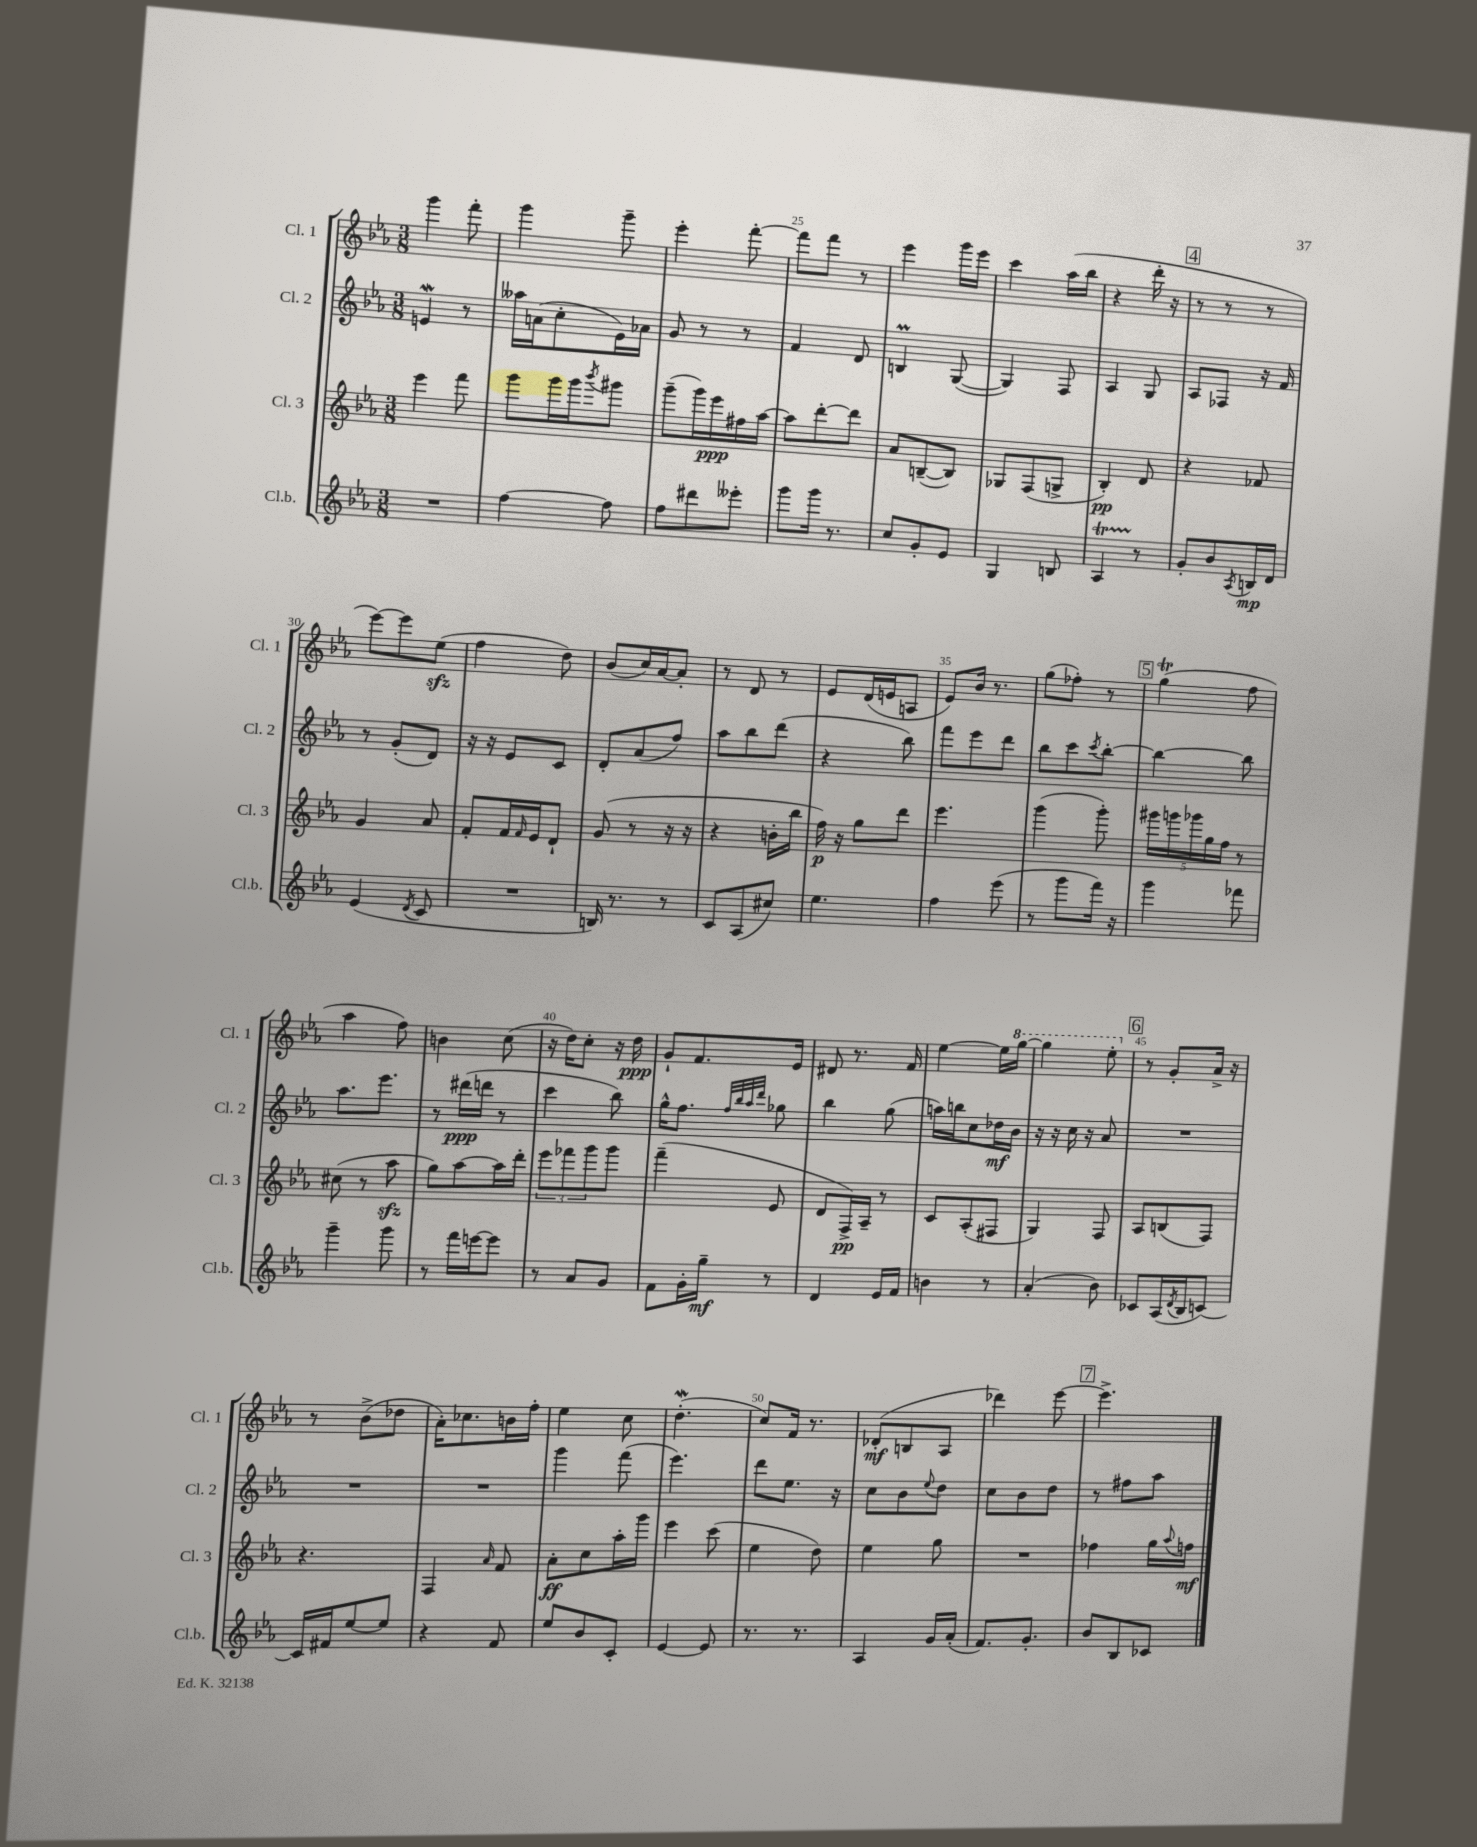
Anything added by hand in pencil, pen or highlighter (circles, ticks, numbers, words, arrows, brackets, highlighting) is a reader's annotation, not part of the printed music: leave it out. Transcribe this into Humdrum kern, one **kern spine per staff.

**kern	**kern	**kern	**kern
*staff4	*staff3	*staff2	*staff1
*clefG2	*clefG2	*clefG2	*clefG2
*k[b-e-a-]	*k[b-e-a-]	*k[b-e-a-]	*k[b-e-a-]
*M3/8	*M3/8	*M3/8	*M3/8
4.r	4eee-\	4e/	4ggg\
.	8fff\	8r	8fff'\
=	=	=	=
[4ff\	8ggg\L	16aa--\LL	4ggg\
.	.	(16a\J	.
.	16ggg\L	8cc'\	.
.	16ggg\J	.	.
.	8qbbb-/	.	.
8ff\]	8ggg#\J	16e-\L)	8ggg~\
.	.	16a-\JJ	.
=	=	=	=
8ff\L	(8ggg~\L	8g/	4eee-'\
8ddd#\	16ggg\L)	8r	.
.	16eee-\	.	.
8eee--'\J	16ff#\	8r	[8fff'\
.	[16aa-\JJ	.	.
=	=	=	=
8ggg\L	8aa-\]L	4f/	8fff\]L
16ggg\Jk	[8ddd'\	.	8fff\J
8.r	.	.	.
.	8ddd\]J	8d/	8r
=	=	=	=
8cc/L	8a-/L	4B/	4eee-\
8g'/	([8B~/	.	.
8e-/J	8B/]J)	([8G/	16ggg\LL
.	.	.	16eee-\JJ
=	=	=	=
4G/	8G-/L	4G/])	4ccc\
.	(8F/	.	.
8B/	8G^/J	8F/	(16aa-\LL
.	.	.	16bb-\JJ
=	=	=	=
4A-/	4B-'/)	4A-/	4r
8r	8d/	8G/	16ddd'\
.	.	.	16r
=	=	=	=
8g'/L	4r	8A-/L	8r
8b-/	.	8F-/J	8r
8qA-/	.	.	.
16B/L	8f-/	16r	8r
16d/JJ	.	16f/	.
=	=	=	=
(4e-/	4g/	8r	[8eee-\L)
.	.	(8g'/L	8eee-\]
8qd/	.	.	.
8c/	8a-/	8d/J)	(8ee-\J
=	=	=	=
4.r	8f'/L	16r	4ff\
.	.	16r	.
.	16f/L	8e-/L	.
.	16qqf/	.	.
.	16e-/J	.	.
.	8d`/J	8c/J	8dd\)
=	=	=	=
16B/)	(8g/	8d'/L	(8b-/L
8.r	.	.	.
.	8r	(8a-/	16cc/L)
.	.	.	[16a-/J
8r	16r	8ff/J)	8a-'/]J
.	16r	.	.
=	=	=	=
8c/L	4r	8aa-\L	8r
(8A-/	.	8bb-\	8d/
8cc#/J)	16b'\LL	(8ddd\J	8r
.	16bb-\JJ	.	.
=	=	=	=
4.ee-\	16ff\)	4r	8e-/L
.	16r	.	.
.	8gg\L	.	(16d/L
.	.	.	16e/J
.	8ddd\J	8bb-\)	8A/J
=	=	=	=
4ff\	4.eee-\	8fff\L	8e-/L)
.	.	8eee-\	16b-/Jk
.	.	.	8.r
(8eee-\	.	8ddd\J	.
=	=	=	=
8r	(4ggg\	8bb-\L	(8gg\L
8ggg\L	.	8ccc\	8ff-'\J)
.	.	8qccc/	.
16fff\Jk)	8ggg'\)	[8bb-'\J	8r
16r	.	.	.
=	=	=	=
4ggg\	20ggg#\LL	4bb-\_	(4gg\
.	20ggg\	.	.
.	20ggg-\	.	.
.	20gg\	.	.
.	20ff\JJ	.	.
8fff-\	8r	8bb-\]	8ff\
=	=	=	=
4ggg~\	(8cc#\	8.aa-\L	4aa-\
.	8r	.	.
.	.	8.eee-\J	.
8ggg\	8aa-\	.	8ff\)
=	=	=	=
8r	8gg\L)	8r	4b\
16fff\LL	[8aa-\	(16ddd#\LL	.
[16eee\J	.	16ddd\JJ	.
8eee\]J	16aa-\]L	8r	(8cc\
.	16ddd'\JJ	.	.
=	=	=	=
8r	12eee-\L	4ccc\	16r
.	.	.	16dd\LK)
.	12fff-\	.	.
8a-/L	.	.	8cc'\J
.	12ggg\	.	.
8g/J	8ggg\J	8bb-\)	16r
.	.	.	16dd\
=	=	=	=
8f\L	(4fff~\	16gg^^\LK	8g`/L
.	.	8.ff\J	.
16g'\L	.	.	8.f/
16gg~\JJ	.	.	.
.	.	32qqff/LLL	.
.	.	32qqbb-/	.
.	.	32qqaa-/	.
.	.	32qqddd/JJJ	.
8r	8e-/	8gg-\	.
.	.	.	16e-/Jk
=	=	=	=
4d/	8d/L	4bb-\	8d#/
.	16F^/L)	.	8.r
.	16A-~/JJ	.	.
16e-/LL	8r	(8gg\	.
16f/JJ	.	.	16f/
=	=	=	=
4b\	8c/L	16aa\LL)	[4ee-\
.	.	16bb\J	.
.	(8A-'/	8cc\	.
8r	8F#/J	16dd-\L	16ee-\]LL
.	.	16b-\JJ	[16ggg\JJ
=	=	=	=
(4a-'/	4G/)	16r	4ggg\]
.	.	16r	.
.	.	16cc\	.
.	.	16r	.
8b-\)	8F/	8a-/	8eee-'\
=	=	=	=
8c-/L	8A-/L	4.r	8r
(16A-/L	(8B/	.	8g'/L
8qd/	.	.	.
16B-/J	.	.	.
[8c/J)	8F/J)	.	16a-^/Jk
.	.	.	16r
=	=	=	=
16c/]LL	4.r	4.r	8r
16f#/J	.	.	.
[8ee-/	.	.	(8b-^\L
8ee-/]J	.	.	8dd-\J
=	=	=	=
4r	4F/	4.r	16a-'\LK)
.	.	.	8.cc-\
.	16qqa-/	.	.
8f/	8f/	.	16b\L
.	.	.	16ff'\JJ
=	=	=	=
8ee-/L	8a-'\L	4ggg\	4ee-\
8b-/	8cc\	.	.
8c'/J	16aa-'\L	(8fff\	8cc\
.	16ggg\JJ	.	.
=	=	=	=
[4e-/	4eee-\	4.eee-\)	(4.dd'\
8e-/]	(8ccc\	.	.
=	=	=	=
8.r	4ee-\	8ddd\L	8cc/L)
.	.	8.ee-\J	16f/Jk
8.r	.	.	8.r
.	8dd\)	.	.
.	.	16r	.
=	=	=	=
4A-/	4ee-\	8cc\L	(8d-'/L
.	.	8b-\	8B/
.	.	8qqee-/	.
16g/LL	8gg\	8dd\J	8A-/J
(16a-'/JJ	.	.	.
=	=	=	=
8.f/L)	4.r	8cc\L	4ddd-\)
.	.	8b-\	.
8.g'/J	.	.	.
.	.	8dd\J	[8eee-\
=	=	=	=
8b-/L	4ff-\	8r	4.eee-^\]
8B-/	.	8ff#\L	.
8c-/J	16gg\LL	8aa-\J	.
.	8qqaa-/	.	.
.	16ff\JJ	.	.
==	==	==	==
*-	*-	*-	*-
